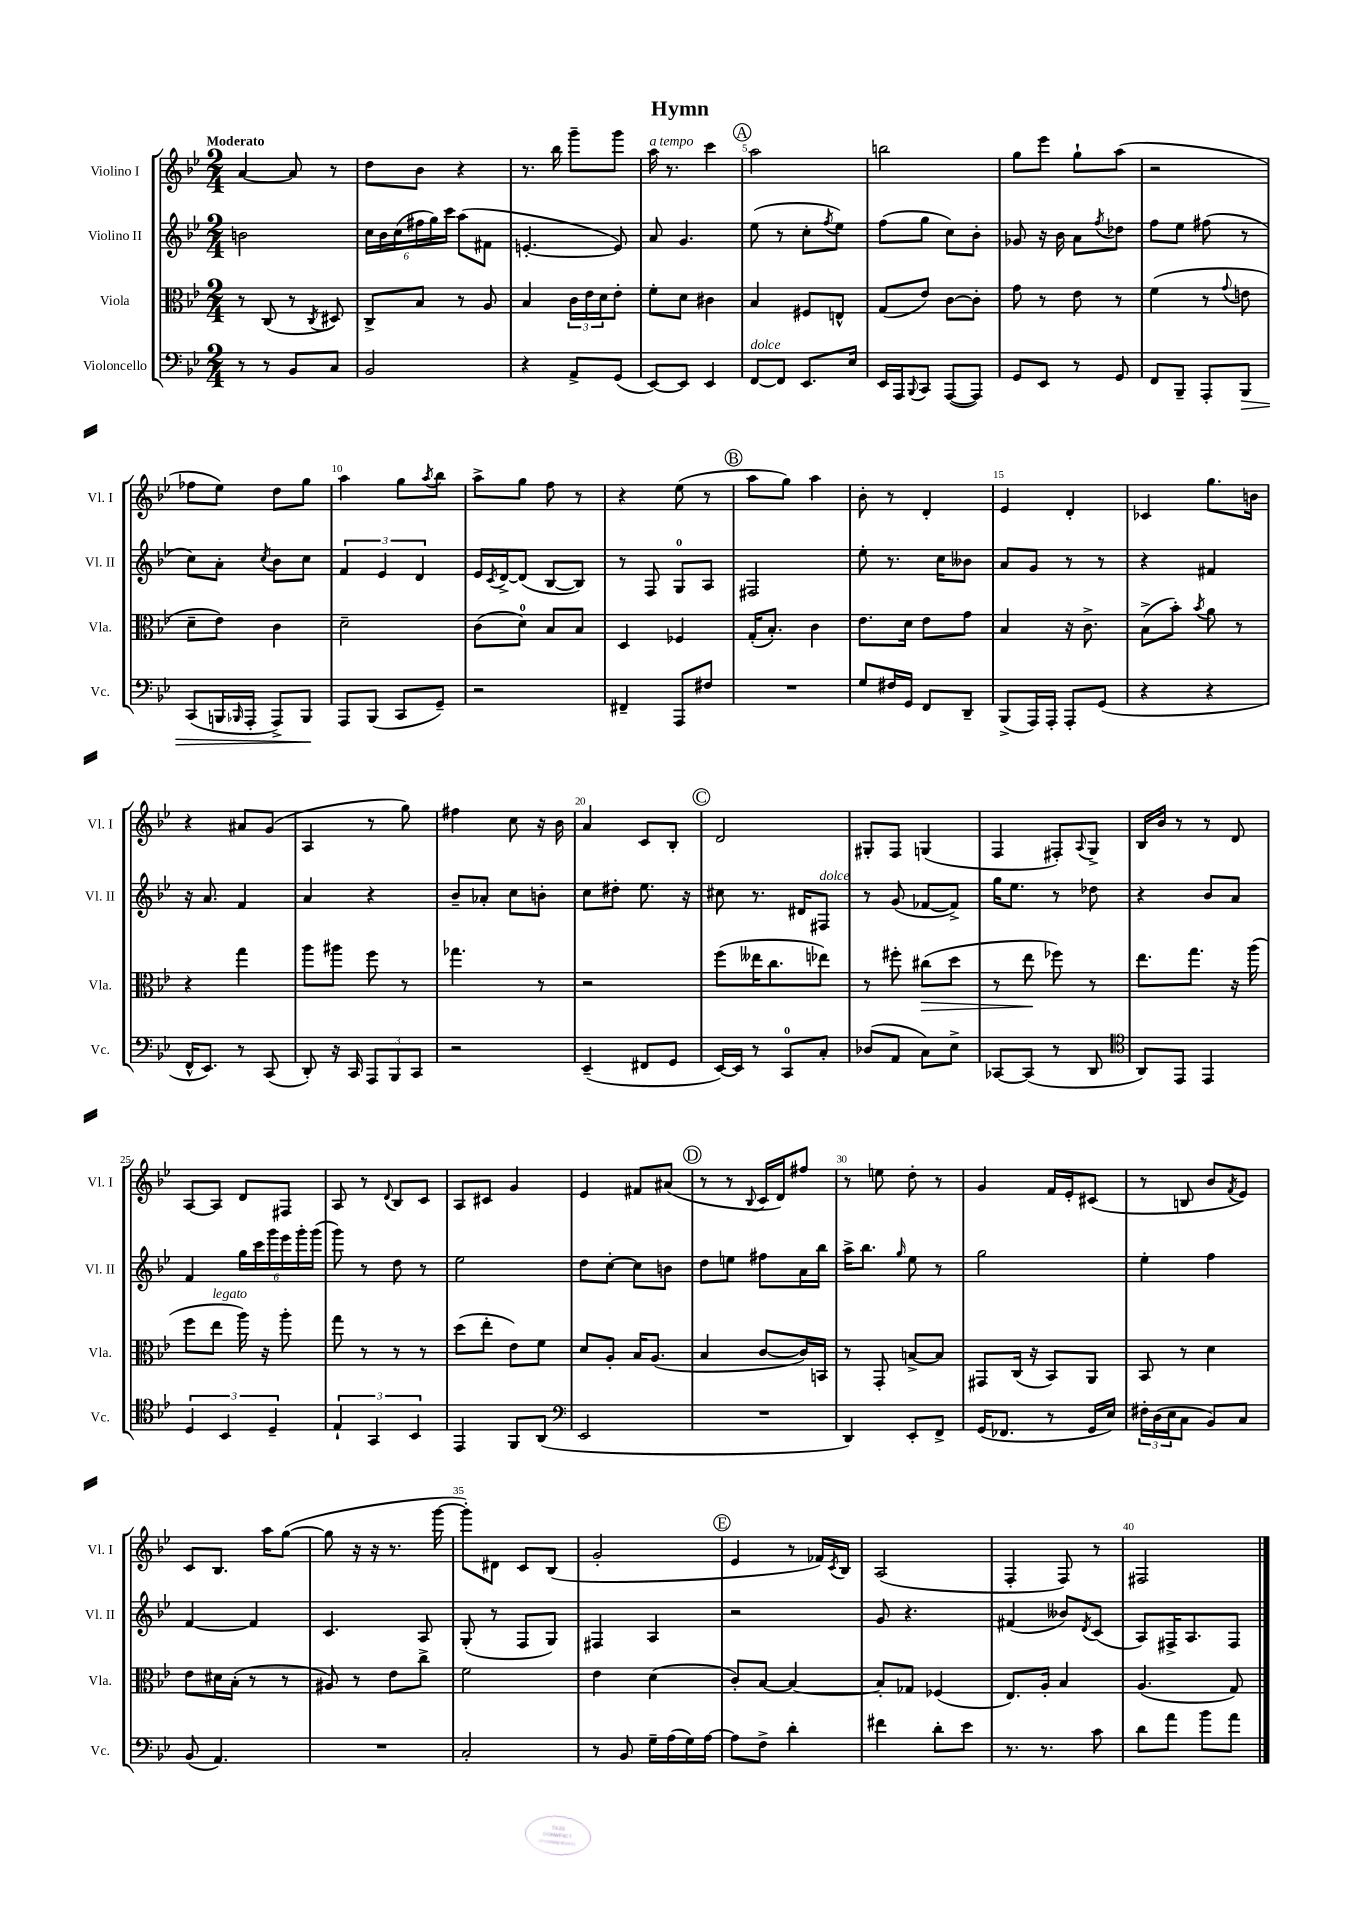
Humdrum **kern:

**kern	**dynam	**kern	**dynam	**kern	**kern
*part4	*part4	*part3	*part3	*part2	*part1
*staff4	*staff4	*staff3	*staff3	*staff2	*staff1
*I"Violoncello	*	*I"Viola	*	*I"Violino II	*I"Violino I
*I'Vc.	*	*I'Vla.	*	*I'Vl. II	*I'Vl. I
*clefF4	*	*clefC3	*	*clefG2	*clefG2
*k[b-e-]	*	*k[b-e-]	*	*k[b-e-]	*k[b-e-]
*M2/4	*	*M2/4	*	*M2/4	*M2/4
=1	=1	=1	=1	=1	=1
!	!	!	!	!	!LO:TX:a:B:t=Moderato
8r	.	8r	.	2bn\	[4a/
8r	.	(8C/	.	.	.
8BB-/L	.	8r	.	.	8a/]
.	.	8qC/	.	.	.
8C/J	.	8D#X/)	.	.	8r
=2	=2	=2	=2	=2	=2
2BB-/	.	8C^/L	.	24cc\LL	8dd\L
.	.	.	.	24b-\	.
.	.	.	.	(24cc\	.
.	.	8B-/J	.	24ff#X\	8b-\J
.	.	.	.	24gg\)	.
.	.	.	.	24ccc\JJ	.
.	.	8r	.	(8aa\L	4r
.	.	8A/	.	8f#X\J	.
=3	=3	=3	=3	=3	=3
4r	.	4B-/	.	[4.en'/	8.r
.	.	.	.	.	16bb-\
8AA^/L	.	24c\LL	.	.	8ggg~\L
.	.	24e-\	.	.	.
.	.	24d\J	.	.	.
(8GG/J	.	8e-'\J	.	8e/])	8ggg\J
=4	=4	=4	=4	=4	=4
!	!	!	!	!	!LO:TX:a:i:t=a tempo
[8EE-/L)	.	8f'\L	.	8a/	16aa\
.	.	.	.	.	8.r
8EE-/J]	.	8d\J	.	4.g/	.
4EE-/	.	4c#X\	.	.	4ccc\
!!LO:REH:place=s1:t=A
=5	=5	=5	=5	=5	=5
!LO:TX:a:i:t=dolce	!	!	!	!	!
[8FF/L	.	4B-/	.	(8ee-\	2aa\
8FF/J]	.	.	.	8r	.
8.EE-/L	.	8F#X/L	.	8cc'\L	.
.	.	.	.	8qff/	.
.	.	8En^^/J	.	8ee-\J)	.
16E-/Jk	.	.	.	.	.
=6	=6	=6	=6	=6	=6
16EE-/LL	.	(8G/L	.	(8ff\L	2bbn\
16AAA/J	.	.	.	.	.
8qqBBB-/	.	.	.	.	.
8CC/J	.	8e-/J)	.	8gg\J	.
([8AAA/L	.	[8c\L	.	8cc\L)	.
8AAA/J])	.	8c'\J]	.	8b-'\J	.
=7	=7	=7	=7	=7	=7
8GG/L	.	8g\	.	8g-X/	8gg\L
8EE-/J	.	8r	.	16r	8eee-\J
.	.	.	.	16b-\	.
8r	.	8e-\	.	8a\L	8gg`\L
.	.	.	.	8qff/	.
8GG/	.	8r	.	8dd-X\J	(8aa\J
=8	=8	=8	=8	=8	=8
8FF/L	.	(4f\	.	8ff\L	2r
8BBB-~/J	.	.	.	8ee-\J	.
8AAA'/L	.	8r	.	(8ff#X\	.
.	.	8qqg/	.	.	.
!	!LO:HP:b	!	!	!	!
8BBB-/J	>	8en\	.	8r	.
!!LO:LB:g=z
=9	=9	=9	=9	=9	=9
(8CC/L	.	8d~\L	.	8cc\L)	8ff-X\L
16BBBn/L	.	8e-\J)	.	8a'\J	8ee-\J)
16qqBBB-X/	.	.	.	.	.
16AAA'/JJ	.	.	.	.	.
.	.	.	.	8qcc/	.
8AAA^/L)	.	4c\	.	8b-\L	8dd\L
8BBB-/J	.	.	.	8cc\J	8gg\J
.	]	.	.	.	.
=10	=10	=10	=10	=10	=10
8AAA/L	.	2d~\	.	6f/	4aa\
(8BBB-/J	.	.	.	.	.
.	.	.	.	6e-/	.
8CC/L	.	.	.	.	8gg\L
.	.	.	.	6d/	.
.	.	.	.	.	8qaa/
8GG~/J)	.	.	.	.	8bb-\J
=11	=11	=11	=11	=11	=11
2r	.	(8c\L	.	16e-/LL	8aa^\L
.	.	.	.	8qc/	.
.	.	.	.	[16d^/J	.
.	.	8d\J)	.	(8d/J]	8gg\J
.	.	8B-/L	.	[8B-/L	8ff\
.	.	8B-/J	.	8B-/J])	8r
=12	=12	=12	=12	=12	=12
4FF#X~/	.	4D/	.	8r	4r
.	.	.	.	8F/	.
8AAA/L	.	4F-X/	.	8G/L	(8ee-\
8F#X/J	.	.	.	8A/J	8r
!!LO:REH:place=s1:t=B
=13	=13	=13	=13	=13	=13
2r	.	(16G'/KL	.	2F#X/	8aa\L
.	.	8.B-'/J)	.	.	.
.	.	.	.	.	8gg\J)
.	.	4c\	.	.	4aa\
=14	=14	=14	=14	=14	=14
8G/L	.	8.e-\L	.	8ee-'\	8b-'\
16F#X/L	.	.	.	8.r	8r
16GG/JJ	.	16d\Jk	.	.	.
8FF/L	.	8e-\L	.	.	4d'/
.	.	.	.	16cc\KL	.
8DD~/J	.	8g\J	.	8b--X\J	.
=15	=15	=15	=15	=15	=15
(8BBB-^/L	.	4B-/	.	8a/L	4e-/
16AAA/L)	.	.	.	8g/J	.
16AAA'/JJ	.	.	.	.	.
8AAA'/L	.	16r	.	8r	4d'/
.	.	8.c^\	.	.	.
(8GG/J	.	.	.	8r	.
=16	=16	=16	=16	=16	=16
4r	.	(8B-^\L	.	4r	4c-X/
.	.	8b-'\J)	.	.	.
.	.	8qb-/	.	.	.
4r	.	8a\	.	4f#X/	8.gg\L
.	.	8r	.	.	.
.	.	.	.	.	16bn\Jk
!!LO:LB:g=z
=17	=17	=17	=17	=17	=17
16FF^^/KL	.	4r	.	16r	4r
8.EE-/J)	.	.	.	8.a/	.
8r	.	4gg\	.	4f/	8a#X/L
(8CC/	.	.	.	.	(8g/J
=18	=18	=18	=18	=18	=18
8DD'/)	.	8aa\L	.	4a/	4A/
16r	.	8aa#X\J	.	.	.
16CC/	.	.	.	.	.
12AAA/L	.	8ff\	.	4r	8r
12BBB-/	.	.	.	.	.
.	.	8r	.	.	8gg\)
12CC/J	.	.	.	.	.
=19	=19	=19	=19	=19	=19
2r	.	4.gg-X\	.	8b-~/L	4ff#X\
.	.	.	.	8a-X'/J	.
.	.	.	.	8cc\L	8cc\
.	.	8r	.	8bn'\J	16r
.	.	.	.	.	16b-\
=20	=20	=20	=20	=20	=20
(4EE-~/	.	2r	.	8cc\L	4a/
.	.	.	.	8dd#X'\J	.
8FF#X/L	.	.	.	8.ee-\	8c/L
8GG/J	.	.	.	.	8B-'/J
.	.	.	.	16r	.
!!LO:REH:place=s1:t=C
=21	=21	=21	=21	=21	=21
[16EE-/LL)	.	(8ff\L	.	8cc#X\	2d/
16EE-/JJ]	.	.	.	.	.
8r	.	16ee--X\K	.	8.r	.
.	.	8.cc\	.	.	.
8CC/L	.	.	.	.	.
.	.	.	.	16d#X/KL	.
!	!	!	!	!LO:TX:a:i:t=dolce	!
8C'/J	.	8ee-X\J)	.	8F#X/J	.
=22	=22	=22	=22	=22	=22
(8D-X/L	.	8r	.	8r	8G#X'/L
8AA/J	.	8ff#X'\	.	(8g/	8F/J
!	!	!	!LO:HP:b	!	!
8C\L)	.	(8cc#X\L	>	[8f-X/L	(4Gn/
8E-^\J	.	8dd\J	.	8f-^/J])	.
=23	=23	=23	=23	=23	=23
[8CC-X/L	.	8r	.	16gg\KL	4F/
.	.	.	.	8.ee-\J	.
(8CC-/J]	.	8ee-\	.	.	.
8r	.	8ff-X\)	]	8r	8F#X'/L)
.	.	.	.	.	8qqA/
8DD/	.	8r	.	8dd-X\	8G^/J
=24	=24	=24	=24	=24	=24
*clefC4	*	*	*	*	*
8AA/L)	.	8.ee-\L	.	4r	16B-/LL
.	.	.	.	.	16b-/JJ
8EE-/J	.	.	.	.	8r
.	.	8.gg\J	.	.	.
4EE-/	.	.	.	8b-/L	8r
.	.	16r	.	8a/J	8d/
.	.	(16aa\	.	.	.
!!LO:LB:g=z
=25	=25	=25	=25	=25	=25
6D/	.	8ff\L	.	4f/	[8A/L
!	!	!LO:TX:a:i:t=legato	!	!	!
.	.	8ee-\J	.	.	8A/J]
6BB-/	.	.	.	.	.
.	.	16aa\)	.	24gg\LL	8d/L
.	.	.	.	24ccc\	.
.	.	16r	.	.	.
6D~/	.	.	.	24ggg\	.
.	.	8aa'\	.	24eee-\	8F#X/J
.	.	.	.	24ggg'\	.
.	.	.	.	(24ggg\JJ	.
=26	=26	=26	=26	=26	=26
6E-`/	.	8gg\	.	8ggg\)	8A/
.	.	8r	.	8r	8r
6GG/	.	.	.	.	.
.	.	.	.	.	8qqd/
.	.	8r	.	8dd\	8B-/L
6BB-/	.	.	.	.	.
.	.	8r	.	8r	8c/J
=27	=27	=27	=27	=27	=27
4EE-/	.	(8dd\L	.	2ee-\	8A/L
.	.	8ee-'\J	.	.	8c#X/J
8FF/L	.	8e-\L)	.	.	4g/
(8AA/J	.	8f\J	.	.	.
=28	=28	=28	=28	=28	=28
*clefF4	*	*	*	*	*
2EE-/	.	8d/L	.	8dd\L	4e-/
.	.	8A'/J	.	[8cc'\J	.
.	.	16B-/KL	.	8cc\L]	8f#X/L
.	.	(8.A/J	.	.	.
.	.	.	.	8bn\J	(8a#X/J
!!LO:REH:place=s1:t=D
=29	=29	=29	=29	=29	=29
2r	.	4B-/	.	8dd\L	8r
.	.	.	.	8een\J	8r
.	.	.	.	.	8qqB-/
.	.	[8c/L	.	8ff#X\L	16c/LL
.	.	.	.	.	16d/J)
.	.	16c/L])	.	16a\L	8ff#X/J
.	.	16BBn/JJ	.	16bb-\JJ	.
=30	=30	=30	=30	=30	=30
4DD/)	.	8r	.	16aa^\KL	8r
.	.	.	.	8.bb-\J	.
.	.	8GG'/	.	.	8een\
.	.	.	.	16qqgg/	.
8EE-'/L	.	[8Bn^/L	.	8ee-\	8dd'\
8FF^/J	.	8B/J]	.	8r	8r
=31	=31	=31	=31	=31	=31
(16GG/KL	.	8GG#X/L	.	2gg\	4g/
8.FF-X/J	.	.	.	.	.
.	.	(16C/Jk	.	.	.
.	.	16r	.	.	.
8r	.	8BB-/L)	.	.	16f/LL
.	.	.	.	.	16e-'/J
16GG/LL	.	8AA/J	.	.	(8c#X/J
16E-/JJ)	.	.	.	.	.
=32	=32	=32	=32	=32	=32
24F#X'\LL	.	8BB-/	.	4ee-'\	8r
(24D\	.	.	.	.	.
24E-\J	.	.	.	.	.
8C\J	.	8r	.	.	8Bn/
8BB-/L)	.	4d\	.	4ff\	8b-/L
.	.	.	.	.	8qf/
8C/J	.	.	.	.	8e-/J)
!!LO:LB:g=z
=33	=33	=33	=33	=33	=33
(8BB-/	.	8e-\L	.	[4f/	8c/L
4.AA/)	.	16d#X\L	.	.	8.B-/J
.	.	(16B-'\JJ	.	.	.
.	.	8r	.	4f/]	.
.	.	.	.	.	16aa\KL
.	.	8r	.	.	([8gg\J
=34	=34	=34	=34	=34	=34
2r	.	8A#X/)	.	4.c/	8gg\]
.	.	8r	.	.	16r
.	.	.	.	.	16r
.	.	8e-\L	.	.	8.r
.	.	8cc^\J	.	8A/	.
.	.	.	.	.	[16ggg\
=35	=35	=35	=35	=35	=35
2C'/	.	2f\	.	(8G'/	8ggg'\L])
.	.	.	.	8r	8d#X\J
.	.	.	.	8F/L	8c/L
.	.	.	.	8G/J)	(8B-/J
=36	=36	=36	=36	=36	=36
8r	.	4e-\	.	4F#X/	2g'/
8BB-/	.	.	.	.	.
16G~\LL	.	(4d\	.	4A/	.
(16A\	.	.	.	.	.
16G\)	.	.	.	.	.
[16A\JJ	.	.	.	.	.
!!LO:REH:place=s1:t=E
=37	=37	=37	=37	=37	=37
8A\L]	.	8c'/L)	.	2r	4e-/
8F^\J	.	[8B-/J	.	.	.
4d'\	.	4B-/_	.	.	8r
.	.	.	.	.	16f-X/LL)
.	.	.	.	.	8qc/
.	.	.	.	.	16B-/JJ
=38	=38	=38	=38	=38	=38
4f#X\	.	8B-'/L]	.	8g/	(2A/
.	.	8G-X/J	.	4.r	.
8d'\L	.	(4F-X/	.	.	.
8e-\J	.	.	.	.	.
=39	=39	=39	=39	=39	=39
8.r	.	8.E-/L)	.	(4f#X/	4F'/
8.r	.	16A'/Jk	.	.	.
.	.	4B-/	.	8b--X/L)	8F/)
.	.	.	.	8qd/	.
8c\	.	.	.	(8c/J	8r
=40	=40	=40	=40	=40	=40
8d\L	.	(4.A/	.	8A/L)	2F#X/
8a\J	.	.	.	16F#X^/K	.
.	.	.	.	8.A/	.
8b-\L	.	.	.	.	.
8a\J	.	8G/)	.	8F#/J	.
==	==	==	==	==	==
*-	*-	*-	*-	*-	*-
